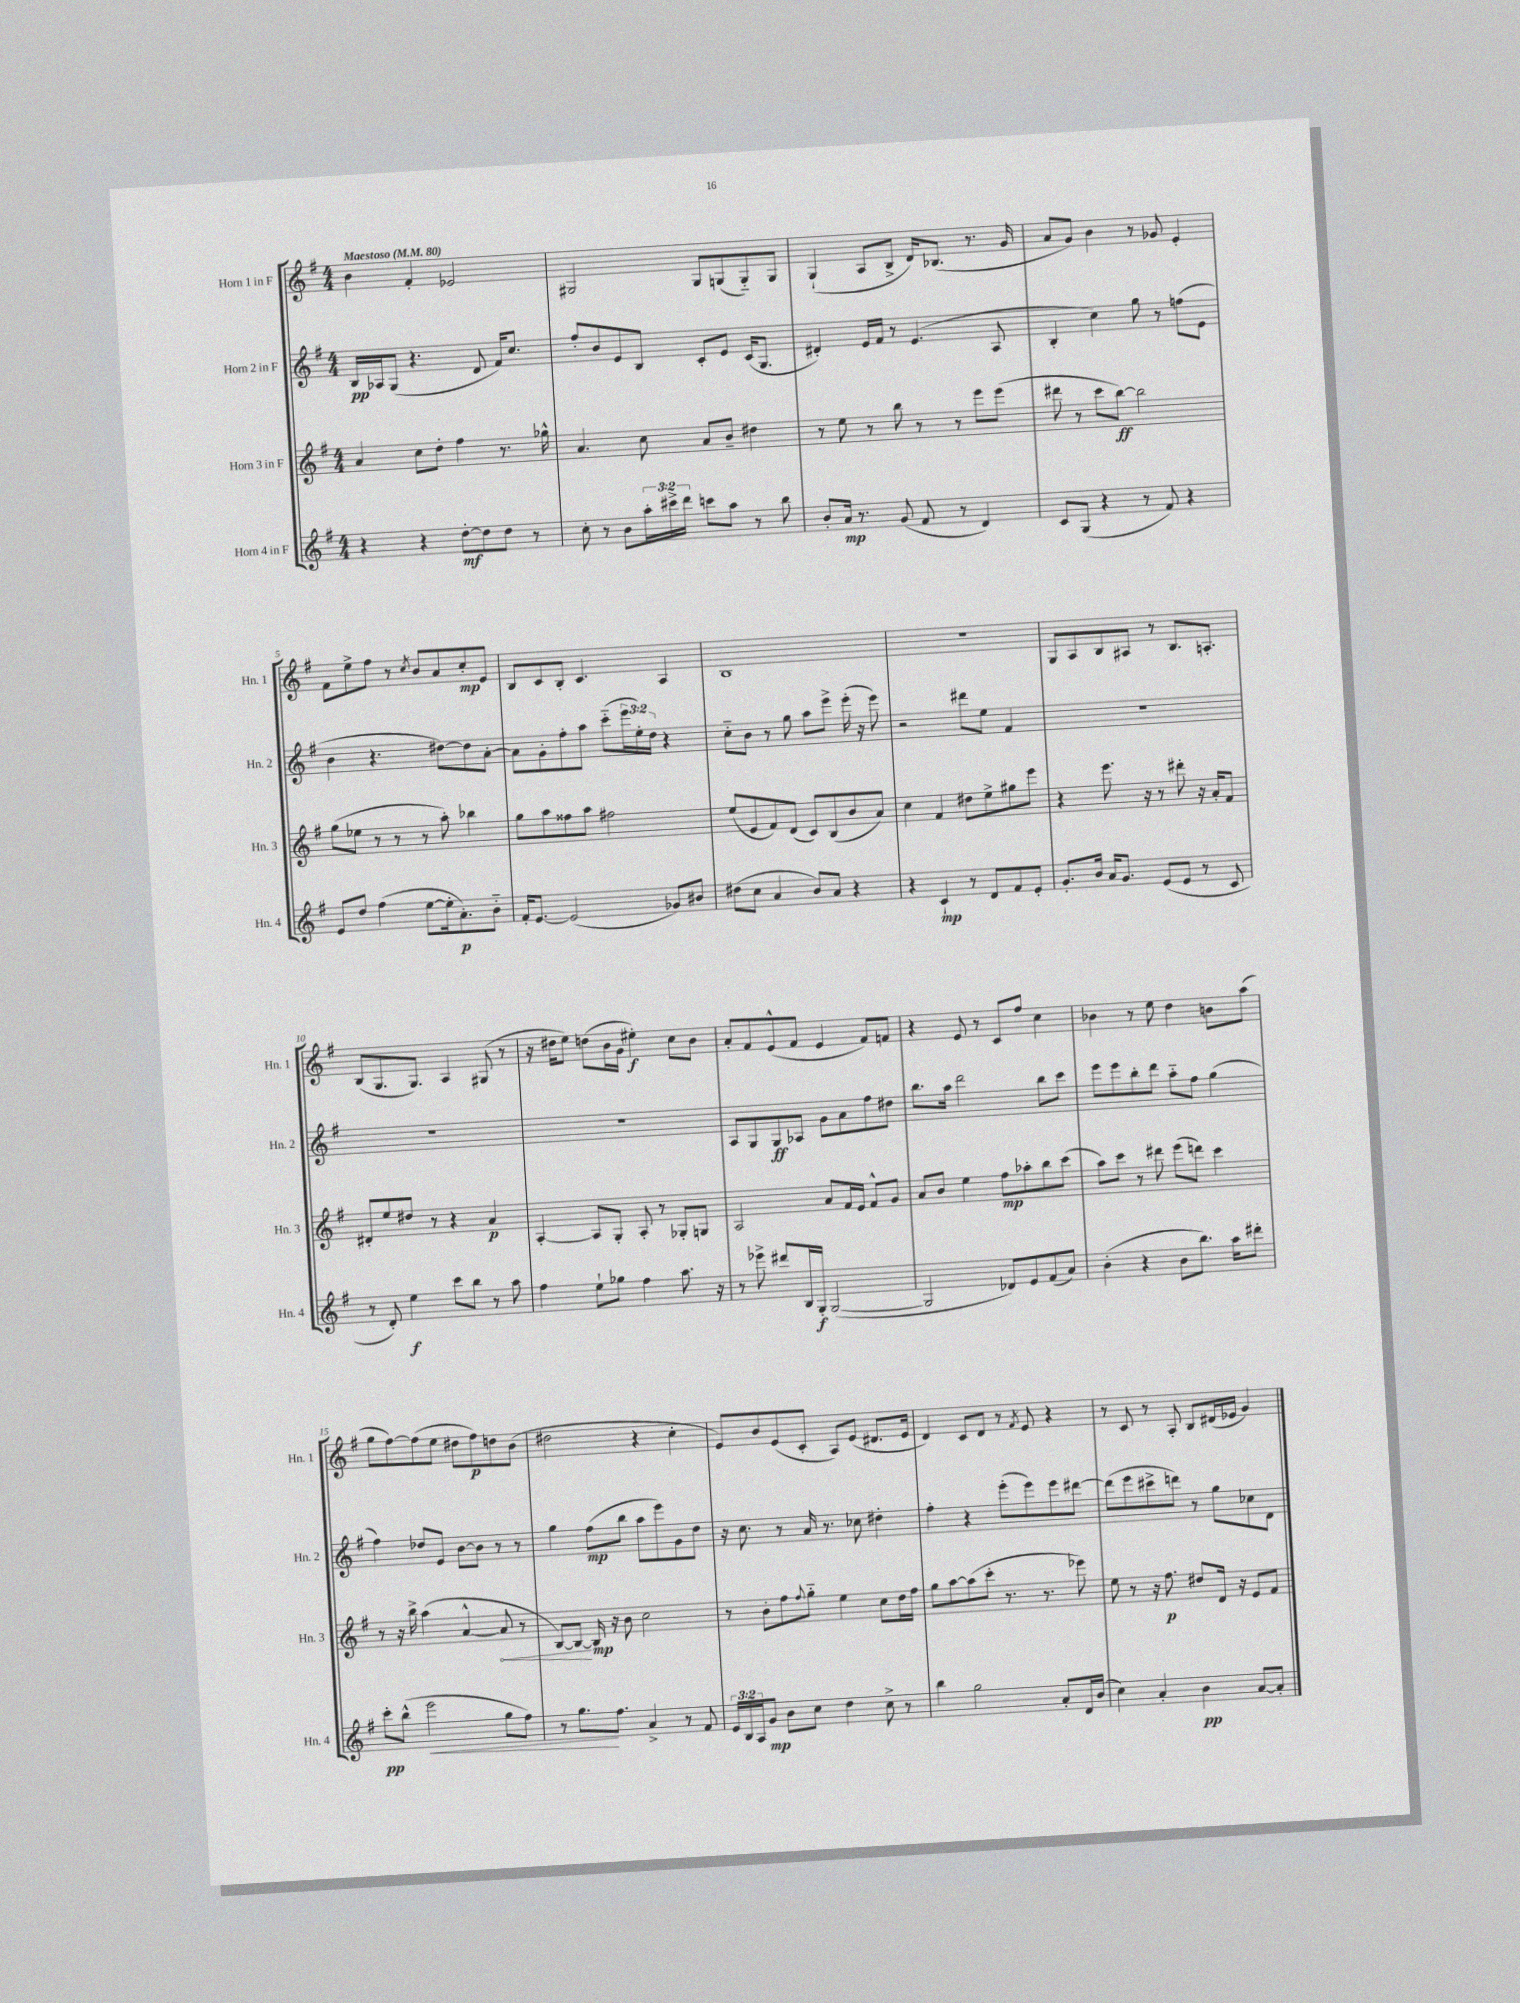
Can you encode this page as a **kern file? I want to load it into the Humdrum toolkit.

**kern	**dynam	**kern	**dynam	**kern	**dynam	**kern	**dynam
*part4	*part4	*part3	*part3	*part2	*part2	*part1	*part1
*staff4	*staff4	*staff3	*staff3	*staff2	*staff2	*staff1	*staff1
*I"Horn 4 in F	*	*I"Horn 3 in F	*	*I"Horn 2 in F	*	*I"Horn 1 in F	*
*I'Hn. 4	*	*I'Hn. 3	*	*I'Hn. 2	*	*I'Hn. 1	*
*clefG2	*	*clefG2	*	*clefG2	*	*clefG2	*
*k[f#]	*	*k[f#]	*	*k[f#]	*	*k[f#]	*
*M4/4	*	*M4/4	*	*M4/4	*	*M4/4	*
*MM80	*	*MM80	*	*MM80	*	*MM80	*
=1	=1	=1	=1	=1	=1	=1	=1
!	!	!	!	!	!	!LO:TX:a:B:t=Maestoso	!
4r	.	4a/	.	16B/LL	pp	4b\	.
.	.	.	.	16A-X/J	.	.	.
.	.	.	.	(8G/J	.	.	.
4r	.	8cc\L	.	4.r	.	4f#'/	.
.	.	8dd'\J	.	.	.	.	.
[8dd'\L	mf	4ff#\	.	.	.	2e-X/	.
8dd\]	.	.	.	8d/	.	.	.
8dd\J	.	8.r	.	16f#/KL)	.	.	.
.	.	.	.	8.cc/J	.	.	.
8r	.	.	.	.	.	.	.
.	.	16gg-X^^\	.	.	.	.	.
=2	=2	=2	=2	=2	=2	=2	=2
8cc'\	.	4.a/	.	8ff#'/L	.	2G#X/	.
8r	.	.	.	8b/	.	.	.
8b\L	.	.	.	8e/	.	.	.
24aa'\L	.	8cc\	.	8B/J	.	.	.
24ccc#X^\	.	.	.	.	.	.	.
24ddd\JJ	.	.	.	.	.	.	.
8cccn\L	.	8a/L	.	8c'/L	.	8G#/L	.
8aa\J	.	8b~/J	.	8e/J	.	(8Gn/	.
8r	.	4dd#X\	.	(16c/KL	.	8G/)	.
.	.	.	.	8.G/J	.	.	.
8bb\	.	.	.	.	.	8G/J	.
=3	=3	=3	=3	=3	=3	=3	=3
8b'/L	.	8r	.	4d#X'/)	.	(4G`/	.
16a/Jk	mp	8ee\	.	.	.	.	.
8.r	.	.	.	.	.	.	.
.	.	8r	.	16e/LL	.	8A/L	.
.	.	.	.	16f#/JJ	.	.	.
(8g/	.	8bb\	.	8r	.	8B^/J	.
8f#/	.	8r	.	(4.e/	.	16d/KL)	.
.	.	.	.	.	.	(8.B-X/J	.
8r	.	8r	.	.	.	.	.
4d/)	.	8eee\L	.	.	.	8.r	.
.	.	(8eee\J	.	8A/	.	.	.
.	.	.	.	.	.	16g/	.
=4	=4	=4	=4	=4	=4	=4	=4
8c/L	.	8ddd#X\	.	4B'/	.	8a/L	.
(8G/J	.	8r	.	.	.	8g/J)	.
4r	.	8ccc\L	.	4cc\)	.	4b\	.
.	.	[8bb\J)	ff	.	.	.	.
8r	.	2bb\]	.	8gg\	.	8r	.
8f#/)	.	.	.	8r	.	8g-X/	.
4r	.	.	.	(8ffn\L	.	4e'/	.
.	.	.	.	8e\J	.	.	.
!!LO:LB:g=z
=5	=5	=5	=5	=5	=5	=5	=5
8e/L	.	(8gg\L	.	4b\	.	8f#\L	.
8dd/J	.	8ee-X\J	.	.	.	8ee^\	.
(4ff#\	.	8r	.	4.r	.	8ff#\J	.
.	.	8r	.	.	.	8r	.
.	.	.	.	.	.	8qcc/	.
[8ee\L	.	8r	.	.	.	8b/L	.
16ee'\k]	.	8aa'\)	.	[8dd#X\L)	.	8a/	.
8.a'\)	p	.	.	.	.	.	.
.	.	4bb-X\	.	8dd#\]	.	8cc'/	mp
8b\J	.	.	.	[8a'\J	.	8e/J	.
=6	=6	=6	=6	=6	=6	=6	=6
16f#'/KL	.	8gg\L	.	8a\L]	.	8B/L	.
[8.e/J	.	.	.	.	.	.	.
.	.	8aa\	.	8g'\	.	8c/	.
(2e/]	.	8ff##X\	.	8ff#'\	.	8B'/J	.
.	.	8aa\J	.	8aa\J	.	4.c/	.
.	.	2ff#X\	.	(8ccc\L	.	.	.
.	.	.	.	24eee\L	.	.	.
.	.	.	.	24ee'\)	.	.	.
.	.	.	.	24dd\JJ	.	.	.
8g-X/L)	.	.	.	4r	.	4A/	.
8b#X/J	.	.	.	.	.	.	.
=7	=7	=7	=7	=7	=7	=7	=7
(8dd#X\L	.	(8ee/L	.	8cc\L	.	1B	.
8cc\J	.	8e/	.	8b\J	.	.	.
4a/	.	8f#/)	.	8r	.	.	.
.	.	(8d/J	.	8gg\	.	.	.
8b/L)	.	8c/L)	.	8aa\L	.	.	.
8a/J	.	(8B/	.	8eee^\J	.	.	.
4r	.	8b/	.	(16eee'\	.	.	.
.	.	.	.	16r	.	.	.
.	.	8a/J)	.	8eee\)	.	.	.
=8	=8	=8	=8	=8	=8	=8	=8
4r	.	4cc\	.	2r	.	1r	.
4c`/	mp	4f#/	.	.	.	.	.
8r	.	8dd#X\L	.	8ddd#X\L	.	.	.
8d/L	.	8ee^\	.	8ee\J	.	.	.
8f#/	.	8gg#X\	.	4f#/	.	.	.
8e'/J	.	8eee\J	.	.	.	.	.
=9	=9	=9	=9	=9	=9	=9	=9
8.g'/L	.	4r	.	1r	.	8G/L	.
.	.	.	.	.	.	8A/	.
16b/Jk	.	.	.	.	.	.	.
16a/KL	.	8.eee\	.	.	.	8B/	.
8.g/J	.	.	.	.	.	.	.
.	.	.	.	.	.	8A#X/J	.
.	.	16r	.	.	.	.	.
(8e/L	.	8r	.	.	.	8r	.
8e/J	.	8ddd#X'\	.	.	.	8.B/L	.
8r	.	16r	.	.	.	.	.
.	.	16a'/KL	.	.	.	8.An'/J	.
8c/	.	8f#/J	.	.	.	.	.
!!LO:LB:g=z
=10	=10	=10	=10	=10	=10	=10	=10
8r	.	8d#X'/L	.	1r	.	(8B/L	.
8d'/)	.	8ee/	.	.	.	8.G/	.
4ee\	f	8dd#X/J	.	.	.	.	.
.	.	.	.	.	.	8.G/J)	.
.	.	8r	.	.	.	.	.
8ccc\L	.	4r	.	.	.	4A/	.
8bb\J	.	.	.	.	.	.	.
8r	.	4a/	p	.	.	(8G#X/	.
8aa\	.	.	.	.	.	8r	.
=11	=11	=11	=11	=11	=11	=11	=11
4ff#\	.	[4A'/	.	1r	.	16r	.
.	.	.	.	.	.	16dd#X\KL	.
.	.	.	.	.	.	8ee\J)	.
8ee`\L	.	8A/L]	.	.	.	(8ddn\L	.
8gg-X\J	.	8G'/J	.	.	.	16b\L	.
.	.	.	.	.	.	16g\JJ	.
4ff#\	.	8A'/	.	.	.	4ee#X'\)	f
.	.	8r	.	.	.	.	.
8.aa\	.	8G-X'/L	.	.	.	8cc\L	.
.	.	8Gn/J	.	.	.	8b\J	.
16r	.	.	.	.	.	.	.
=12	=12	=12	=12	=12	=12	=12	=12
8r	.	2A/	.	8A/L	.	8a'/L	.
8eee-X^\	.	.	.	8G/	.	8f#/	.
8ddd#X/L	.	.	.	8G/	ff	(8e^^/	.
16B/L	.	.	.	8A-X/J	.	8f#/J	.
16G'/JJ	f	.	.	.	.	.	.
([2G/	.	8a/L	.	8g\L	.	4e/	.
.	.	16f#/L	.	8a\	.	.	.
.	.	16e/JJ	.	.	.	.	.
.	.	8f#^^/L	.	8ff#\	.	8f#/L)	.
.	.	8g/J	.	8dd#X\J	.	8fn/J	.
=13	=13	=13	=13	=13	=13	=13	=13
2G/]	.	8a/L	.	8.bb\L	.	4r	.
.	.	8b/J	.	.	.	.	.
.	.	.	.	16aa\Jk	.	.	.
.	.	4ee\	.	2ddd\	.	8e/	.
.	.	.	.	.	.	8r	.
8d-X/L)	.	8ff#\L	mp	.	.	8c/L	.
8e/	.	8aa-X'\	.	.	.	8ff#/J	.
(8f#/	.	8bb\	.	8bb\L	.	4cc\	.
8a/J)	.	(8ccc\J	.	8ccc\J	.	.	.
=14	=14	=14	=14	=14	=14	=14	=14
(4b'\	.	8aa\L)	.	8eee\L	.	4b-X\	.
.	.	8ccc\J	.	8eee\	.	.	.
4r	.	8r	.	8bb'\	.	8r	.
.	.	8ddd#X\	.	8ddd\J	.	8ee\	.
8b\L	.	(8eee\L	.	8aa\L	.	4dd\	.
8.bb\J)	.	8dddn\J)	.	8ff#\J	.	.	.
.	.	4ccc\	.	(4gg\	.	8bn\L	.
16aa\KL	.	.	.	.	.	.	.
8ddd#X'\J	.	.	.	.	.	(8aa\J	.
!!LO:LB:g=z
=15	=15	=15	=15	=15	=15	=15	=15
8ccc'\L	pp	8r	.	4ff#\)	.	8gg\L	.
(8bb^^\J	.	16r	.	.	.	[8ff#\)	.
.	.	16bb^\	.	.	.	.	.
!	!LO:HP:b	!	!	!	!	!	!
2eee\	<	(4aa\	.	8dd-X/L	.	(8ff#\]	.
.	.	.	.	8e/J	.	8ee\J	.
.	.	[4a^^/	.	[8b\L	.	8dd#X\L	.
.	.	.	.	8b\J]	.	8ff#\)	p
!	!	!	!LO:HP:b	!	!	!	!
8gg\L	.	8a/]	<	8r	.	8ddn\	.
8ff#\J)	.	8r	.	8r	.	(8b\J	.
=16	=16	=16	=16	=16	=16	=16	=16
8r	.	[8B/L)	.	4gg\	.	2dd#X\	.
8.gg\L	.	8B/J_	.	.	.	.	.
.	.	16B/]	[ mp	(8ff#\L	mp	.	.
8.ff#\J	[	16r	.	.	.	.	.
.	.	8b\	.	8bb\J	.	.	.
4a^/	.	2cc\	.	8aa\L	.	4r	.
.	.	.	.	8eee\)	.	.	.
8r	.	.	.	8g\	.	4cc'\	.
8f#/	.	.	.	8dd\J	.	.	.
=17	=17	=17	=17	=17	=17	=17	=17
24e/LL	.	8r	.	16r	.	8e/L)	.
24B/	.	.	.	.	.	.	.
.	.	.	.	8.cc\	.	.	.
24A/J	.	.	.	.	.	.	.
8g/J	mp	8b'\L	.	.	.	8b/	.
8b\L	.	8ff#\	.	8r	.	(8e/	.
.	.	8qqff#/	.	.	.	.	.
8cc\J	.	8gg\J	.	16a/	.	8c'/J	.
.	.	.	.	8.r	.	.	.
4dd\	.	4ee\	.	.	.	8A/L)	.
.	.	.	.	8cc-X\	.	(8e/J	.
8cc^\	.	8cc\L	.	4dd#X'\	.	8.d#X/L	.
8r	.	16dd\L	.	.	.	.	.
.	.	16ff#\JJ	.	.	.	16e/Jk	.
=18	=18	=18	=18	=18	=18	=18	=18
4bb\	.	8gg\L	.	4ff#'\	.	4d/)	.
.	.	[8aa\	.	.	.	.	.
2gg\	.	(8aa\]	.	4r	.	8c/L	.
.	.	8ccc'\J	.	.	.	8d/J	.
.	.	8.r	.	(8eee'\L	.	8r	.
.	.	.	.	.	.	8qf#/	.
.	.	.	.	8eee\)	.	8e/	.
.	.	8.r	.	.	.	.	.
8a'/L	.	.	.	8eee\	.	4r	.
16d/L	.	8eee-X\)	.	[8ddd#X\J	.	.	.
(16b/JJ	.	.	.	.	.	.	.
=19	=19	=19	=19	=19	=19	=19	=19
4cc\)	.	8ee\	.	(8ddd#\L]	.	8r	.
.	.	8r	.	8eee\	.	8c/	.
4a'/	.	16r	.	8ccc#X^\	.	8r	.
.	.	8.ff#\	p	.	.	.	.
.	.	.	.	8dddn\J)	.	8A'/	.
4b\	pp	8dd#X/L	.	8r	.	8B/L	.
.	.	16d/Jk	.	8gg\L	.	(16d#X/L	.
.	.	16r	.	.	.	16e-X/JJ	.
[8a/L	.	8e/L	.	8cc-X\	.	4g/)	.
8a'/J]	.	8f#/J	.	8d\J	.	.	.
==	==	==	==	==	==	==	==
*-	*-	*-	*-	*-	*-	*-	*-
